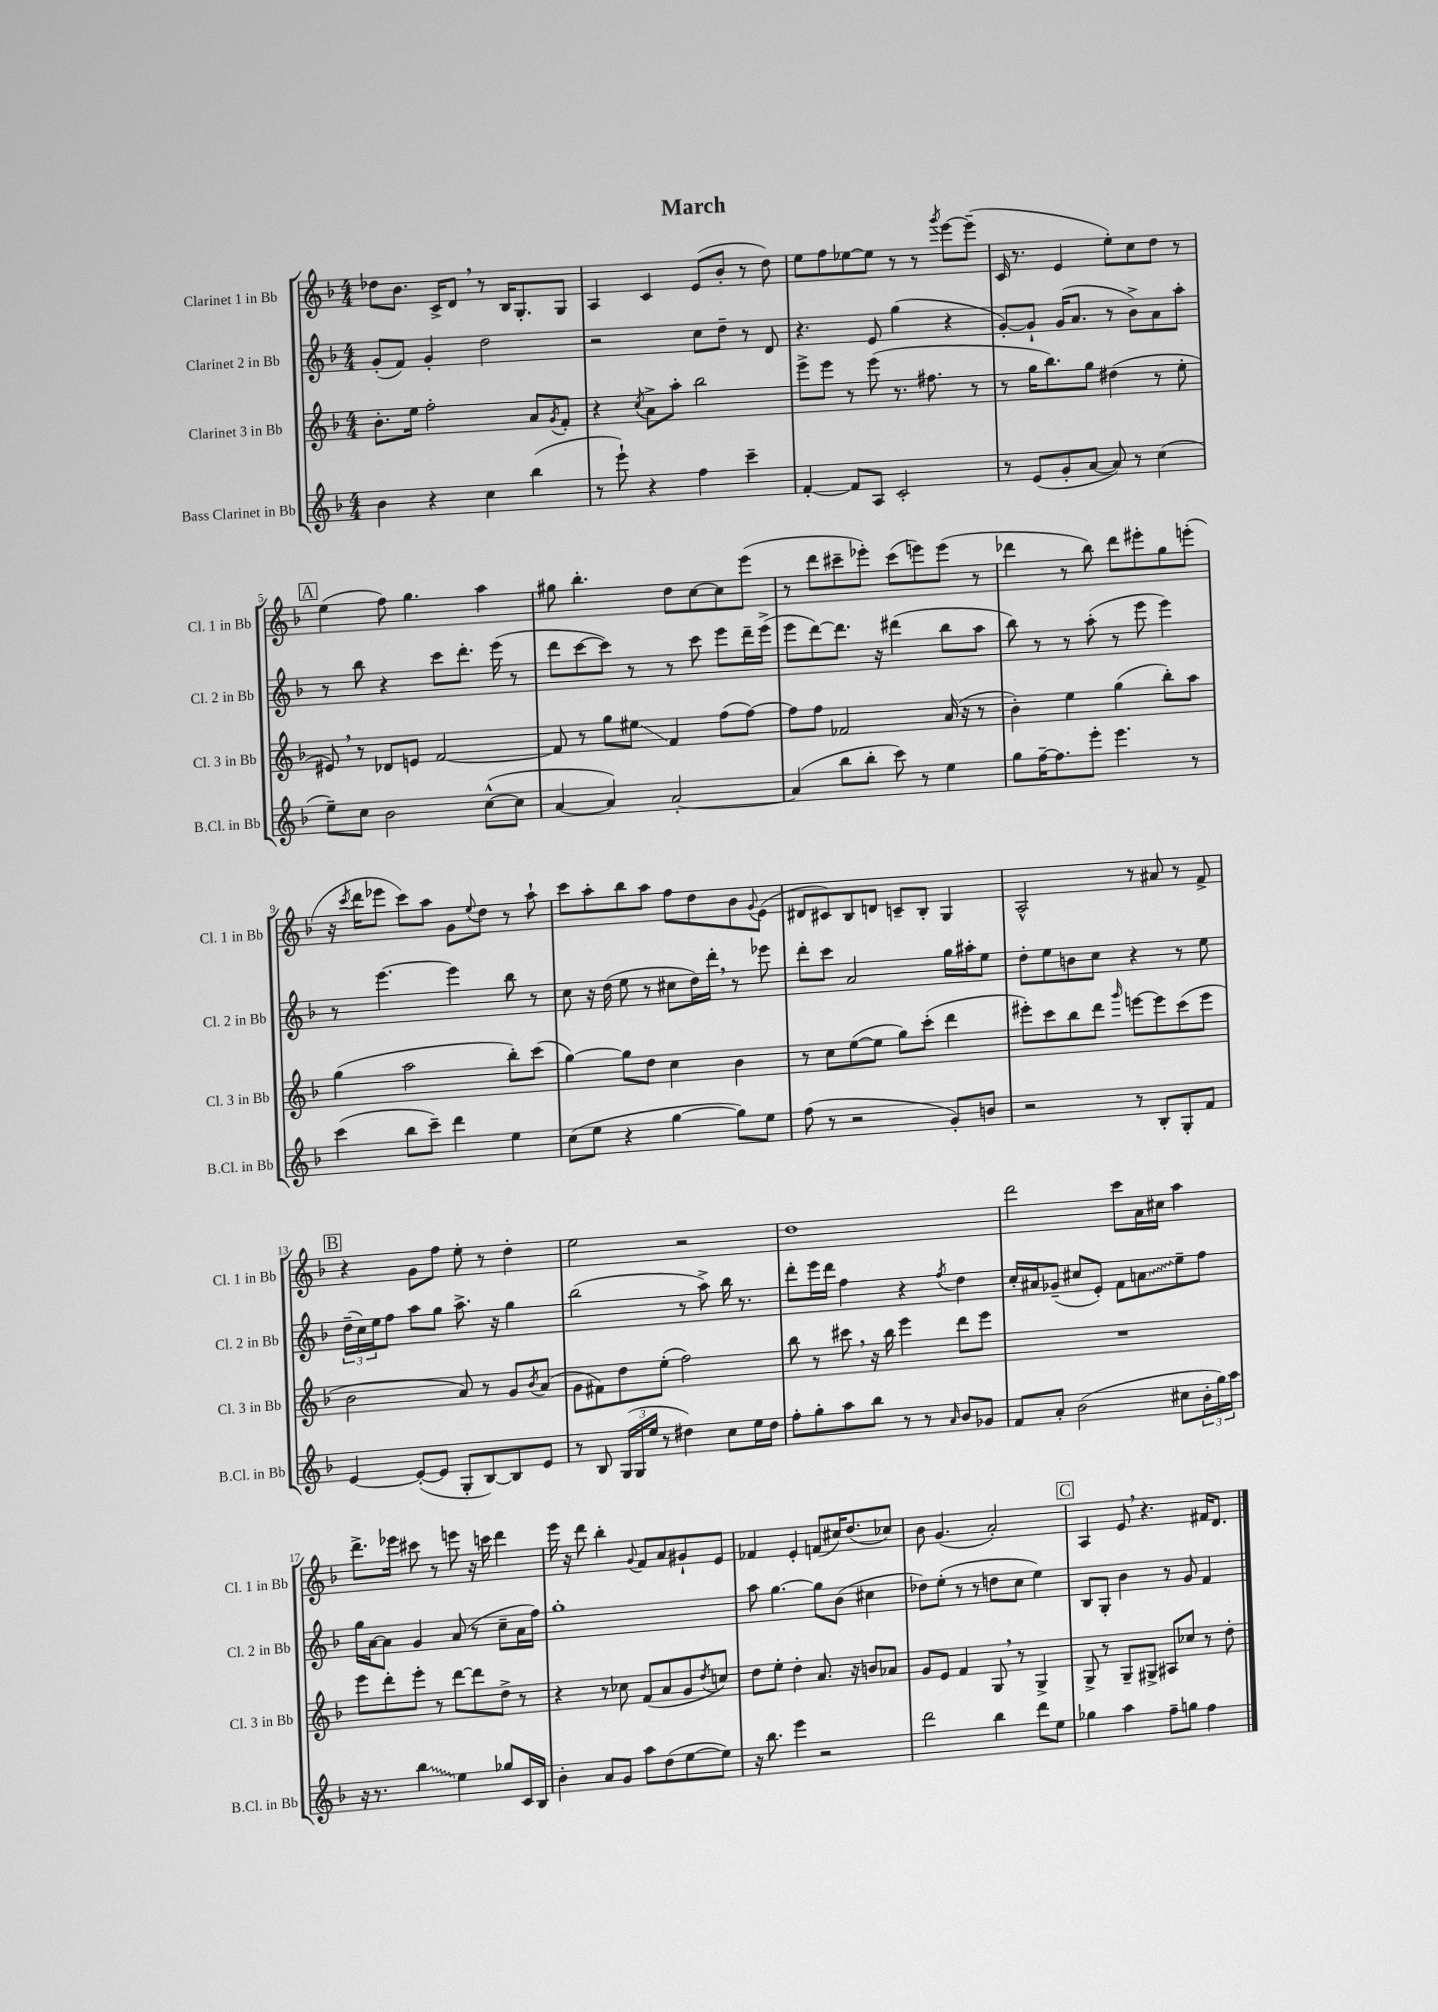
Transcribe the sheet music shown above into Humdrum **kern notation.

**kern	**kern	**kern	**kern
*staff4	*staff3	*staff2	*staff1
*clefG2	*clefG2	*clefG2	*clefG2
*k[b-]	*k[b-]	*k[b-]	*k[b-]
*M4/4	*M4/4	*M4/4	*M4/4
4b-	8.b-'	(8g'	8dd-
.	.	8f)	8.b-
.	16ee	.	.
4r	2ff'	4g'	.
.	.	.	16c^
.	.	.	8d
4cc	.	2dd	8r
.	.	.	16B-
.	.	.	8.G'
(4bb-	8a	.	.
.	8qg	.	.
.	8f'	.	8G
=	=	=	=
8r	4r	2r	4A
8eee`)	.	.	.
.	8qcc	.	.
4r	8a^	.	4c
.	8aa'	.	.
4ff	2bb-	8cc	(8e
.	.	8dd~	8b-'
4ccc~	.	8r	8r
.	.	8d	8dd)
=	=	=	=
[4f'	8eee^	4.r	8ee
.	8eee	.	8ff
8f]	8r	.	[8ee-
8A	(8eee	8e	8ee-]
2c'	8.r	(4gg	8r
.	.	.	8r
.	8.ff#	.	.
.	.	.	8qggg
.	.	4r	[8eee
.	8r	.	(8eee~]
=	=	=	=
8r	8r	[8g')	16c
.	.	.	8.r
(8e	16gg	8g`]	.
.	8.bb-)	.	.
8g'	.	(16g	4e
.	.	8.a	.
[8a	8gg	.	.
8a])	(4dd#	8r	8ee')
8r	.	8b-^)	8cc
(4cc	8r	8a	8dd
.	8ee'	8aa'	8r
=	=	=	=
8ee~)	8e#)	8r	(4ee
8cc	8r	8bb-	.
2b-	8d-	4r	8ff)
.	8e	.	4.gg
.	[2f	8ccc	.
.	.	8.ddd'	.
([8cc^^	.	.	4aa
.	.	(16eee	.
8cc]	.	8r	.
=	=	=	=
[4a	8f]	8ddd	8gg#
.	8r	[8ccc	4.bb-'
4a])	8gg	8ccc])	.
.	8ee#	8r	.
[2a'	4f	8r	8dd
.	.	8ccc	[8cc
.	(8ff	8eee	8cc]
.	[8ff)	16ddd~	(8eee
.	.	(16eee^	.
=	=	=	=
(4a]	8ff]	8eee	8r
.	8ff	[8ddd)	8ddd
8bb-	2f-	8.ddd]	8ccc#~
8bb-'	.	.	8eee-')
.	.	16r	.
8ccc)	.	(4ddd#	(8ccc#
8r	.	.	8eee)
4ee	(16a	8bb-	(8eee
.	16r	.	.
.	8r	8aa	8r
=	=	=	=
8gg	4b-')	8bb-)	4ddd-
[16ff~	.	8r	.
8.ff]	.	.	.
.	4ee	8r	8r
8eee'	.	(8aa'	8bb-)
4.eee	(4gg	8r	8ddd-
.	.	8eee	8eee#'
.	8bb-')	4eee)	8gg
8r	8aa	.	(8eee'
=	=	=	=
(4ccc	(4gg	8r	16r
.	.	.	8qccc
.	.	.	16ddd
.	.	[4.eee	8eee-
8bb-	2aa	.	8ccc)
8ccc~)	.	.	8aa
4ddd	.	4eee]	8g
.	.	.	8qqee
.	.	.	8dd
4ee	8bb-')	8bb-	8r
.	(8ccc	8r	8aa`
=	=	=	=
(8cc	[4gg)	8cc	8ccc
8ee	.	16r	8aa'
.	.	(16dd	.
4r	8gg]	8ee	8bb-
.	8dd	8r	8aa
[4gg	4cc	8cc#	8ff
.	.	16dd)	8dd
.	.	16ddd'	.
8gg])	4b-	8r	8b-
.	.	.	8qqg
8ee	.	8eee-	(8e
=	=	=	=
(8ff	8r	8ddd'	8d#
8r	8cc	8ccc	8c#)
2r	([8ee	2a	8B-
.	8ee]	.	8d
.	8gg)	.	8c~
.	(8ccc'	.	8B-'
8g')	4ddd	16gg	4G
.	.	16aa#'	.
8b	.	8ee	.
=	=	=	=
2r	8eee#')	8dd'	2A^^
.	8ccc	8ee	.
.	8bb-	8b	.
.	8ddd	8cc	.
.	16qqggg	.	.
8r	[8eee	4r	8r
8B-'	8eee]	.	8a#
8G'	(8ccc	8r	8r
8f	8eee	8ee	8f^
=	=	=	=
[4e	2b-	(24dd~	4r
.	.	24cc)	.
.	.	24ee	.
.	.	8ff	.
(8e'_	.	8aa	8g
8e]	.	8gg	8ff
8G'	8a)	8.aa^	8ee'
[8B-)	8r	.	8r
.	.	16r	.
8B-]	8g	4gg	4dd'
.	8qb-	.	.
8e	(8a	.	.
=	=	=	=
8r	8g	(2bb-	2ee
8B-	8f#)	.	.
(24G	8dd	.	.
24G	.	.	.
24ee	.	.	.
8r	(8ee'	.	.
4dd#)	2ff)	8r	2r
.	.	8aa^)	.
8cc	.	16bb-	.
.	.	8.r	.
16ee	.	.	.
16dd#	.	.	.
=	=	=	=
8ff'	8bb-	8ddd'	1dd
8gg'	8r	16eee	.
.	.	16ddd	.
8aa	8ccc#	4ff	.
8bb-	16r	.	.
.	16bb-	.	.
8r	4eee	4r	.
8r	.	.	.
16qqa	.	8qff	.
8b-	8ddd	4dd	.
8g-	8eee	.	.
=	=	=	=
8f	1r	16cc'	2ddd
.	.	16a#	.
8a'	.	(8g-~	.
(2b-	.	8cc#	.
.	.	8e')	.
.	.	8f	8ccc
.	.	8a	16a
.	.	.	16cc#
8cc#	.	8ee~	4aa
24b-'	.	8ff	.
24gg)	.	.	.
24aa	.	.	.
=	=	=	=
16r	8eee	16gg	8.ddd^
8.r	.	[16a	.
.	8ddd'	8a]	.
.	.	.	16eee-
4bb-	8eee'	4g	8ccc#
.	8r	.	8r
4ee	[8ddd	(8a	8eee
.	8ddd]	8r	16r
.	.	.	16ccc
8gg-	8dd^	8cc~	4ddd
16c	8r	16a	.
16B-	.	16ff)	.
=	=	=	=
4b-'	4r	1gg'	16eee
.	.	.	16r
.	.	.	8ddd
8a	8r	.	4bb-'
8g	8cc-	.	.
.	.	.	8qqg
8aa	(8f	.	8f
(8dd	8a	.	8a
[8ee	8g	.	8g#`
.	8qdd	.	.
8ee])	8cc)	.	8e
=	=	=	=
16r	8dd	8aa	4f-
8.bb-	.	.	.
.	8ee'	[4.gg	.
4eee	4dd'	.	4e'
2r	8.a	8gg]	(8f
.	.	(8b-	16cc#)
.	16r	.	(8.dd
.	8b	4cc#	.
.	8a-	.	8cc-)
=	=	=	=
2ddd	8g	8dd-)	8b-
.	8e	(8ee'	(4.g
.	4f	8r	.
.	.	8r	.
4bb-	8G	8dd	2a')
.	8r	8cc	.
8ddd	4G^	4ee)	.
8ee	.	.	.
=	=	=	=
4gg-	8G^	8B-	4A
.	8r	8G'	.
4aa	8G~	4b-	8e
.	8G#^	.	4.r
8ff~	8A#	8r	.
8gg	8cc-	8g	.
4ff	8r	4f	16f#
.	.	.	8.d
.	8dd'	.	.
==	==	==	==
*-	*-	*-	*-
